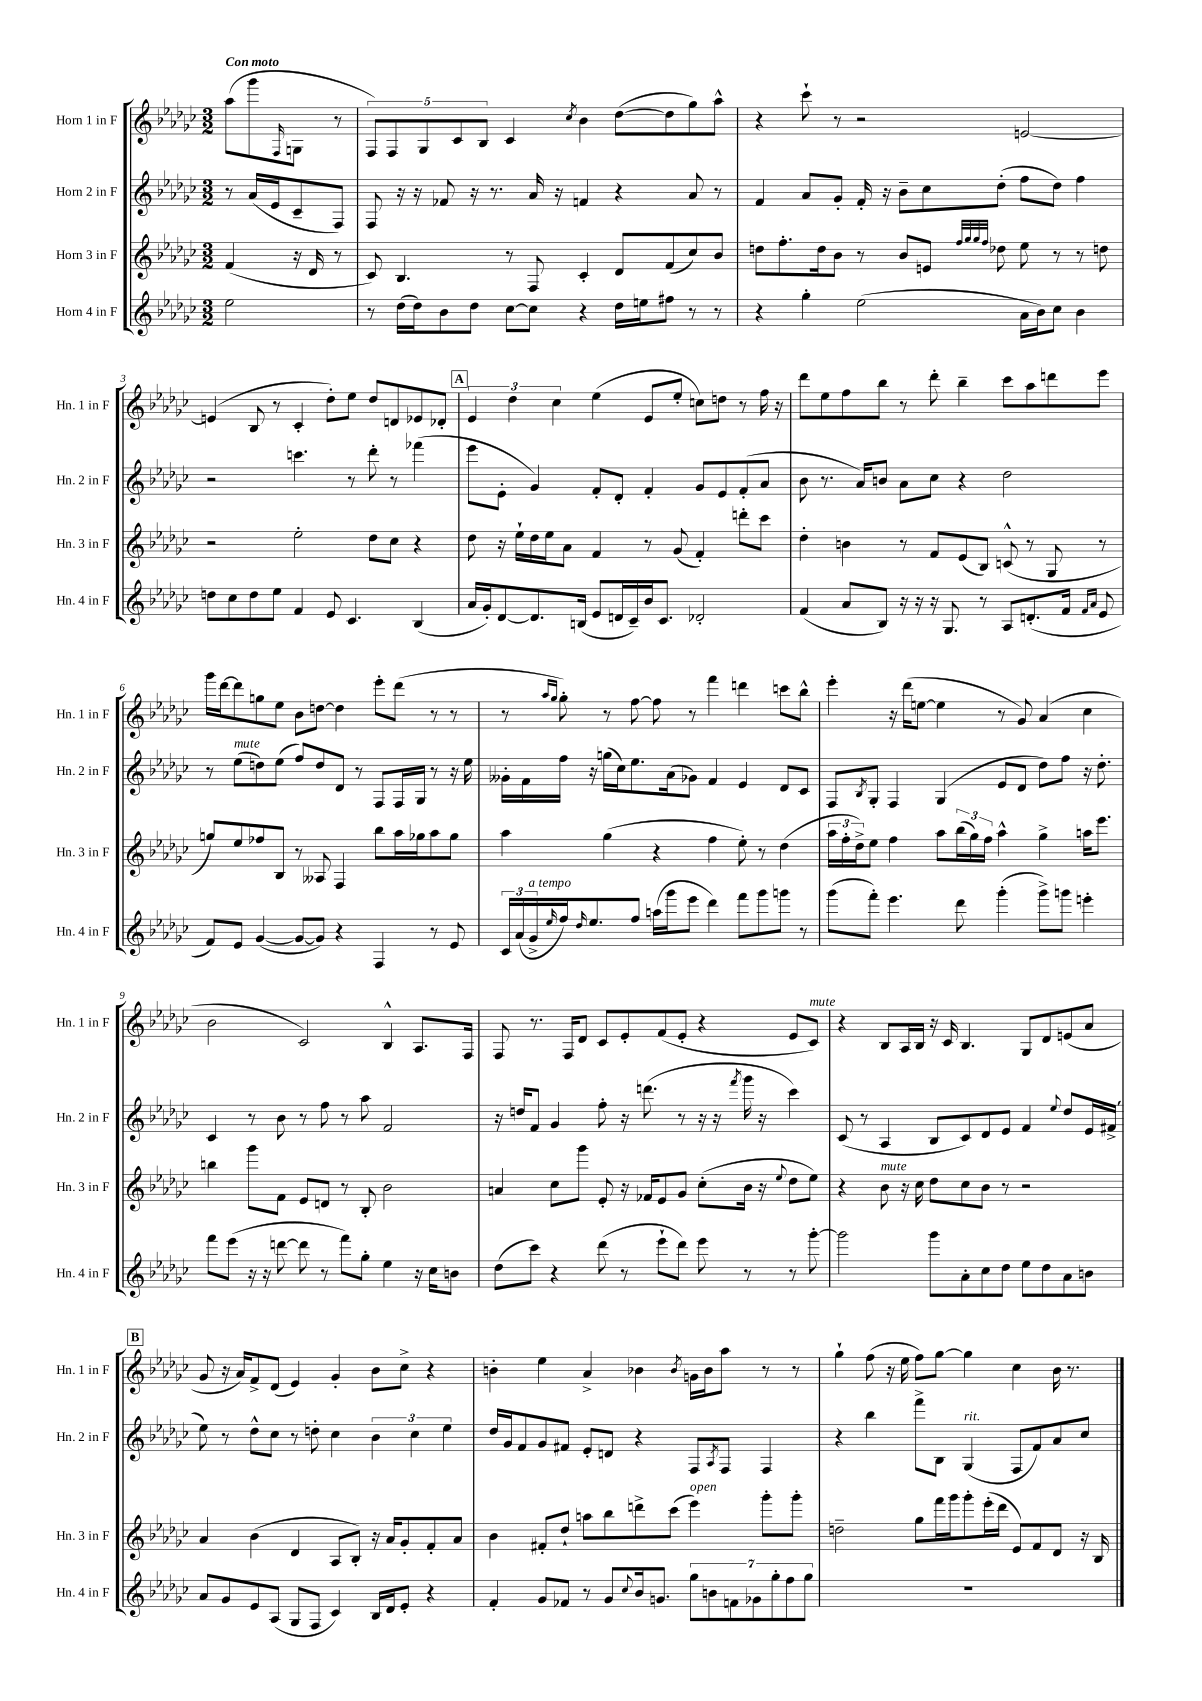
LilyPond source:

<<
\new StaffGroup <<
\new Staff = "s0" \with { instrumentName = "Horn 1 in F" shortInstrumentName = "Hn. 1 in F" } {
    \clef treble \key ges \major \numericTimeSignature \time 3/2 \partial 2 \tempo "Con moto"
    aes''8( ges'''8 \grace { f16 } g8 r8 |
    \tuplet 5/4 { f8) f8 ges8 ces'8 bes8 } ces'4 \acciaccatura { ces''8 } bes'4 des''8~( des''8 ges''8) aes''8-^ |
    r4 ces'''8-! r8 r2 e'2~ |
    e'4( bes8 r8 ces'4-. des''8-.) ees''8 des''8 d'8 ees'8 des'8-. |
    \mark \markup { \box "A" } \tuplet 3/2 { ees'4 des''4 ces''4 } ees''4( ees'8 ees''8-. c''8) d''8 r8 f''16 r16 |
    des'''8 ees''8 f''8 bes''8 r8 des'''8-. bes''4-- ces'''8 aes''8 d'''8 ees'''8 |
    ges'''16 des'''16~ des'''8 g''8 ees''8 bes'8 d''8~ d''4 ees'''8-. des'''8( r8 r8 |
    r8 \grace { aes''16 ges''16 } ges''8-.) r8 f''8~ f''8 r8 f'''4 d'''4 c'''8 bes''8-^ |
    ees'''4-. r16 des'''16( e''8~ e''4 r8 ges'8) aes'4( ces''4 |
    bes'2 ces'2) bes4-^ aes8. f16 |
    f8 r8. f16 des'8 ces'8 ees'8-. f'8( ees'8-. r4 ees'8 ces'8^\markup { \italic "mute" }) |
    r4 bes8 aes16 bes16 r16 ces'16 bes4. ges8 des'8 e'8( aes'8 |
    \mark \markup { \box "B" } ges'8 r16 aes'16) f'8-> des'8( ees'4) ges'4-. bes'8 ces''8-> r4 |
    b'4-. ees''4 aes'4-> bes'4 \acciaccatura { bes'8 } g'16 bes'16 aes''8 r8 r8 |
    ges''4-! f''8( r16 ees''16 f''8) ges''8~ ges''4 ces''4 bes'16 r8. \bar "|." |
}
\new Staff = "s1" \with { instrumentName = "Horn 2 in F" shortInstrumentName = "Hn. 2 in F" } {
    \clef treble \key ges \major \numericTimeSignature \time 3/2 \partial 2
    r8 aes'16( ees'16 ces'8-- f8) |
    f8 r16 r16 fes'8 r16 r8. aes'16 r16 f'4 r4 aes'8 r8 |
    f'4 aes'8 ges'8-. f'16-. r16 bes'8-- ces''8 des''8-.( f''8 des''8) f''4 |
    r2 c'''4. r8 des'''8-. r8 fes'''4( |
    \mark \markup { \box "A" } ees'''8 ees'8-. ges'4) f'8-. des'8-. f'4-. ges'8 ees'8 f'8-.( aes'8 |
    bes'8 r8. aes'16) b'8 aes'8 ces''8 r4 des''2 |
    r8 ees''8^\markup { \italic "mute" }( d''8) ees''8( f''8) d''8 des'8 r8 f8 f16 ges16 r8 r16 ees''16 |
    geses'16-. f'16 f''16 r16 g''16( ces''16) ees''8. aes'16( ges'8) f'4 ees'4 des'8 ces'8 |
    f8 \acciaccatura { bes8 } ges8-. f4 ges4( ees'8 des'8 des''8) f''8 r16 des''8.-. |
    ces'4 r8 bes'8 r8 f''8 r8 aes''8 f'2 |
    r16 d''16 f'8 ges'4 f''8-. r16 d'''8.( r8 r16 r16 \acciaccatura { f'''8 } ges'''16 r16 ces'''4) |
    ces'8( r8 aes4 bes8 ces'8) des'8 ees'8 f'4 \appoggiatura { ees''8 } des''8 ees'16 fis'16->( |
    \mark \markup { \box "B" } ees''8) r8 des''8-^ ces''8 r8 d''8-. ces''4 \tuplet 3/2 { bes'4 ces''4 ees''4 } |
    des''16 ges'16 f'8 ges'8 fis'8 ees'8-. d'8 r4 f8 \acciaccatura { aes8 } f8 f4 |
    r4 bes''4 f'''8-> bes8 ges4^\markup { \italic "rit." }( f8 f'8) aes'8 ces''8 \bar "|." |
}
\new Staff = "s2" \with { instrumentName = "Horn 3 in F" shortInstrumentName = "Hn. 3 in F" } {
    \clef treble \key ges \major \numericTimeSignature \time 3/2 \partial 2
    f'4( r16 des'16 r8 |
    ces'8) bes4. r8 f8 ces'4-. des'8 f'8( ces''8) bes'8 |
    d''8 f''8.-. d''16 bes'8 r8 bes'8 e'8 \grace { f''32 ges''32 ges''32 f''32 } des''8 ees''8 r8 r8 d''8 |
    r2 ees''2-. des''8 ces''8 r4 |
    \mark \markup { \box "A" } des''8 r16 ees''16-! des''16 ees''16 aes'8 f'4 r8 ges'8( f'4-.) d'''8-. ces'''8 |
    des''4-. b'4 r8 f'8 ees'8( bes8) c'8-^( r8 ges8 r8 |
    g''8) ees''8 fes''8 bes8 r8 aeses8 f4 bes''8 aes''16 ges''16 aes''8 ges''8 |
    aes''4 ges''4( r4 f''4 ees''8-.) r8 des''4( |
    \tuplet 3/2 { aes''16 f''16-. des''16->) } ees''8 f''4 aes''8 \tuplet 3/2 { bes''16( ges''16) f''16 } aes''4-^ ges''4-> a''16 ees'''8. |
    b''4 ges'''8 f'8 ees'8 d'8 r8 bes8-. bes'2 |
    a'4 ces''8 ges'''8 ees'8-. r16 fes'16 ees'8 ges'8 ces''8-.( bes'16 r16 \appoggiatura { ees''8 } des''8 ees''8) |
    r4 bes'8^\markup { \italic "mute" } r16 ces''16 des''8 ces''8 bes'8 r8 r2 |
    \mark \markup { \box "B" } aes'4 bes'4( des'4 aes8 bes8-.) r16 aes'16 ges'8-. f'8-. aes'8 |
    bes'4 fis'8-. des''8-! a''8 bes''8 d'''8-> ces'''8( ees'''4^\markup { \italic "open" }) ges'''8-. ges'''8-. |
    d''2-- ges''8 f'''16 ges'''16 ges'''8-. ees'''16-.( des'''16 ees'8) f'8 des'8 r16 bes16 \bar "|." |
}
\new Staff = "s3" \with { instrumentName = "Horn 4 in F" shortInstrumentName = "Hn. 4 in F" } {
    \clef treble \key ges \major \numericTimeSignature \time 3/2 \partial 2
    ees''2 |
    r8 des''16( des''16) bes'8 des''8 ces''8~ ces''8 r4 des''16 e''16 fis''8 r8 r8 |
    r4 ges''4-. ees''2( aes'16 bes'16) ces''8 bes'4 |
    d''8 ces''8 d''8 ees''8 f'4 ees'8 ces'4. bes4( |
    \mark \markup { \box "A" } aes'16 ges'16-.) des'8~ des'8. b16( ees'8 d'16 ces'16--) bes'16 ces'8. des'2-. |
    f'4( aes'8 bes8) r16 r16 r16 ges8. r8 aes8 d'8.-.( f'16 \grace { f'16 aes'16 } ees'8 |
    f'8) ees'8 ges'4~( ges'8~ ges'8) r4 f4 r8 ees'8 |
    \tuplet 3/2 { ces'16 aes'16( ges'16->^\markup { \italic "a tempo" } } \grace { ees''16 } f''16) \grace { des''16 } ees''8. f''8 a''16( ges'''16 ees'''8 des'''4) f'''8 ges'''8 g'''8 r8 |
    ges'''8( f'''8-.) ees'''4. des'''8 ges'''4-.( ges'''8->) g'''8 e'''4-. |
    f'''8 ees'''8( r16 r16 d'''8~ d'''8 r8 f'''8) ges''8-. ees''4 r16 ces''16 b'8 |
    des''8( ces'''8) r4 des'''8( r8 ees'''8-! des'''8) ees'''8 r8 r8 ges'''8~-. |
    ges'''2 ges'''8 aes'8-. ces''8 des''8 ees''8 des''8 aes'8 b'8 |
    \mark \markup { \box "B" } aes'8 ges'8 ees'8 aes8( ges8 f8 ces'4) bes16 des'16 ees'8-. r4 |
    f'4-. ges'8 fes'8 r8 ges'8 \appoggiatura { ces''8 } bes'16 g'8. \tuplet 7/4 { ges''8 b'8 f'8 ges'8 ges''8-. f''8 ges''8 } |
    R1. \bar "|." |
}
>>
>>
